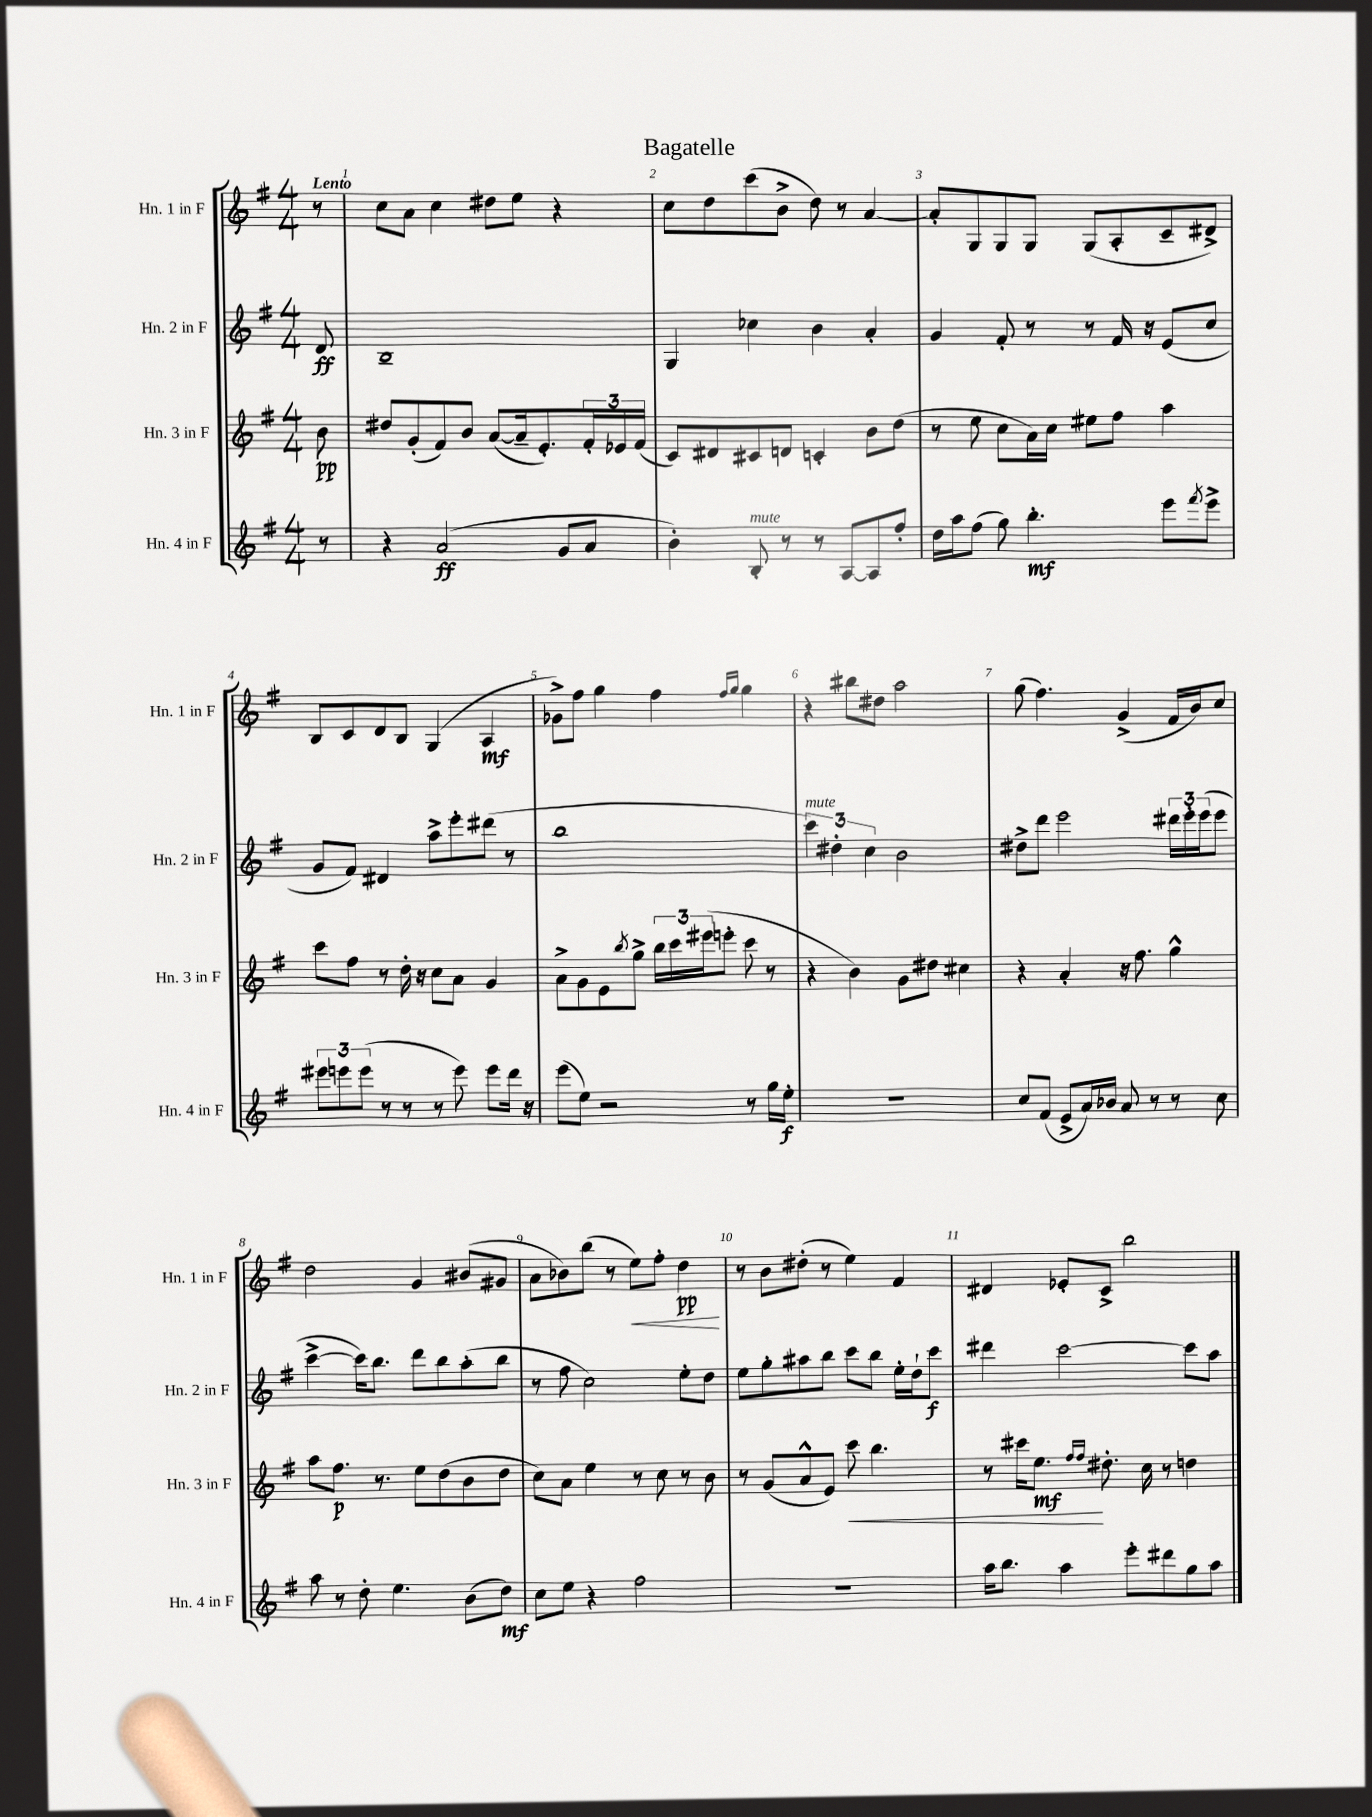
\header { title = "Bagatelle" }
<<
\new StaffGroup <<
\new Staff = "s0" \with { instrumentName = "Hn. 1 in F" shortInstrumentName = "Hn. 1 in F" } {
    \clef treble \key g \major \numericTimeSignature \time 4/4 \partial 8 \tempo "Lento"
    r8 |
    c''8 a'8 c''4 dis''8 e''8 r4 |
    c''8 d''8 c'''8( b'8-> d''8) r8 a'4~ |
    a'8-. g8 g8 g8 g8( a8-. c'8-- dis'8->) |
    b8 c'8 d'8 b8 g4( a4\mf |
    ges'8->) fis''8 g''4 fis''4 \grace { fis''16 g''16 } g''4 |
    r4 bis''8 dis''8 a''2 |
    g''8( fis''4.) g'4->( fis'16 b'16) c''8 |
    d''2 g'4 bis'8( gis'8 |
    a'8 bes'8) b''8( r8 e''8\<) fis''8-. d''4\pp\! |
    r8 b'8 dis''8-.( r8 e''4) fis'4 |
    dis'4 ees'8-. c'8-> b''2 \bar "|." |
}
\new Staff = "s1" \with { instrumentName = "Hn. 2 in F" shortInstrumentName = "Hn. 2 in F" } {
    \clef treble \key g \major \numericTimeSignature \time 4/4 \partial 8
    d'8\ff |
    b1-- |
    g4 ces''4 b'4 a'4-. |
    g'4 fis'8-. r8 r8 fis'16 r16 e'8( c''8 |
    g'8 fis'8) dis'4 a''8-> e'''8-. dis'''8( r8 |
    b''1 |
    \tuplet 3/2 { c'''4^\markup { \italic "mute" }) dis''4-. c''4 } b'2 |
    dis''8-> d'''8 e'''2 \tuplet 3/2 { dis'''16 e'''16-. e'''16( } e'''8 |
    c'''4~-> c'''16) b''8. d'''8 b''8 a''8-.( b''8 |
    r8 fis''8 c''2) e''8-. d''8 |
    e''8 g''8-. ais''8 b''8 c'''8 b''8 e''16-. d''16-! c'''8\f |
    dis'''4 c'''2~ c'''8 a''8 \bar "|." |
}
\new Staff = "s2" \with { instrumentName = "Hn. 3 in F" shortInstrumentName = "Hn. 3 in F" } {
    \clef treble \key g \major \numericTimeSignature \time 4/4 \partial 8
    b'8\pp |
    dis''8 g'8-.( fis'8) b'8 a'8~( a'16-- e'8.-.) \tuplet 3/2 { fis'16-. ees'16 fis'16( } |
    c'8) dis'8 cis'8 d'8 c'4-. b'8 d''8( |
    r8 e''8 c''8 a'16) c''16 eis''8 fis''8 a''4 |
    c'''8 fis''8 r8 d''16-. r16 c''8 a'8 g'4 |
    a'8-> g'8 e'8 \acciaccatura { b''8 } g''8-> \tuplet 3/2 { b''16 c'''16 eis'''16( } e'''8-. c'''8 r8 |
    r4 b'4) g'8 dis''8 cis''4 |
    r4 a'4-. r16 fis''8. g''4-^ |
    a''8 fis''8.\p r8. e''8 d''8( b'8 d''8 |
    c''8) a'8 e''4 r8 c''8 r8 b'8 |
    r8 g'8( a'8-^ e'8) c'''8\< b''4. |
    r8 cis'''16 e''8.\mf\! \grace { fis''16 fis''16 } dis''8.-. c''16 r8 d''4 \bar "|." |
}
\new Staff = "s3" \with { instrumentName = "Hn. 4 in F" shortInstrumentName = "Hn. 4 in F" } {
    \clef treble \key g \major \numericTimeSignature \time 4/4 \partial 8
    r8 |
    r4 a'2\ff( g'8 a'8 |
    b'4-.) b8-.^\markup { \italic "mute" } r8 r8 a8~ a8 fis''8-. |
    d''16 a''16 fis''8( g''8) b''4.-.\mf e'''8 \acciaccatura { fis'''8 } e'''8-> |
    \tuplet 3/2 { eis'''8 e'''8 e'''8( } r8 r8 r8 e'''8) e'''8 d'''16 r16 |
    e'''8( e''8) r2 r8 g''16 e''16-.\f |
    r1 |
    c''8 fis'8( e'8-> a'16) bes'16 a'8 r8 r8 c''8 |
    a''8 r8 d''8-. e''4. b'8( d''8\mf) |
    c''8 e''8 r4 fis''2 |
    r1 |
    a''16 b''8. a''4 e'''8-. dis'''8 g''8 a''8 \bar "|." |
}
>>
>>
\layout { \context { \Score \override BarNumber.break-visibility = ##(#f #t #t) barNumberVisibility = #all-bar-numbers-visible } }
